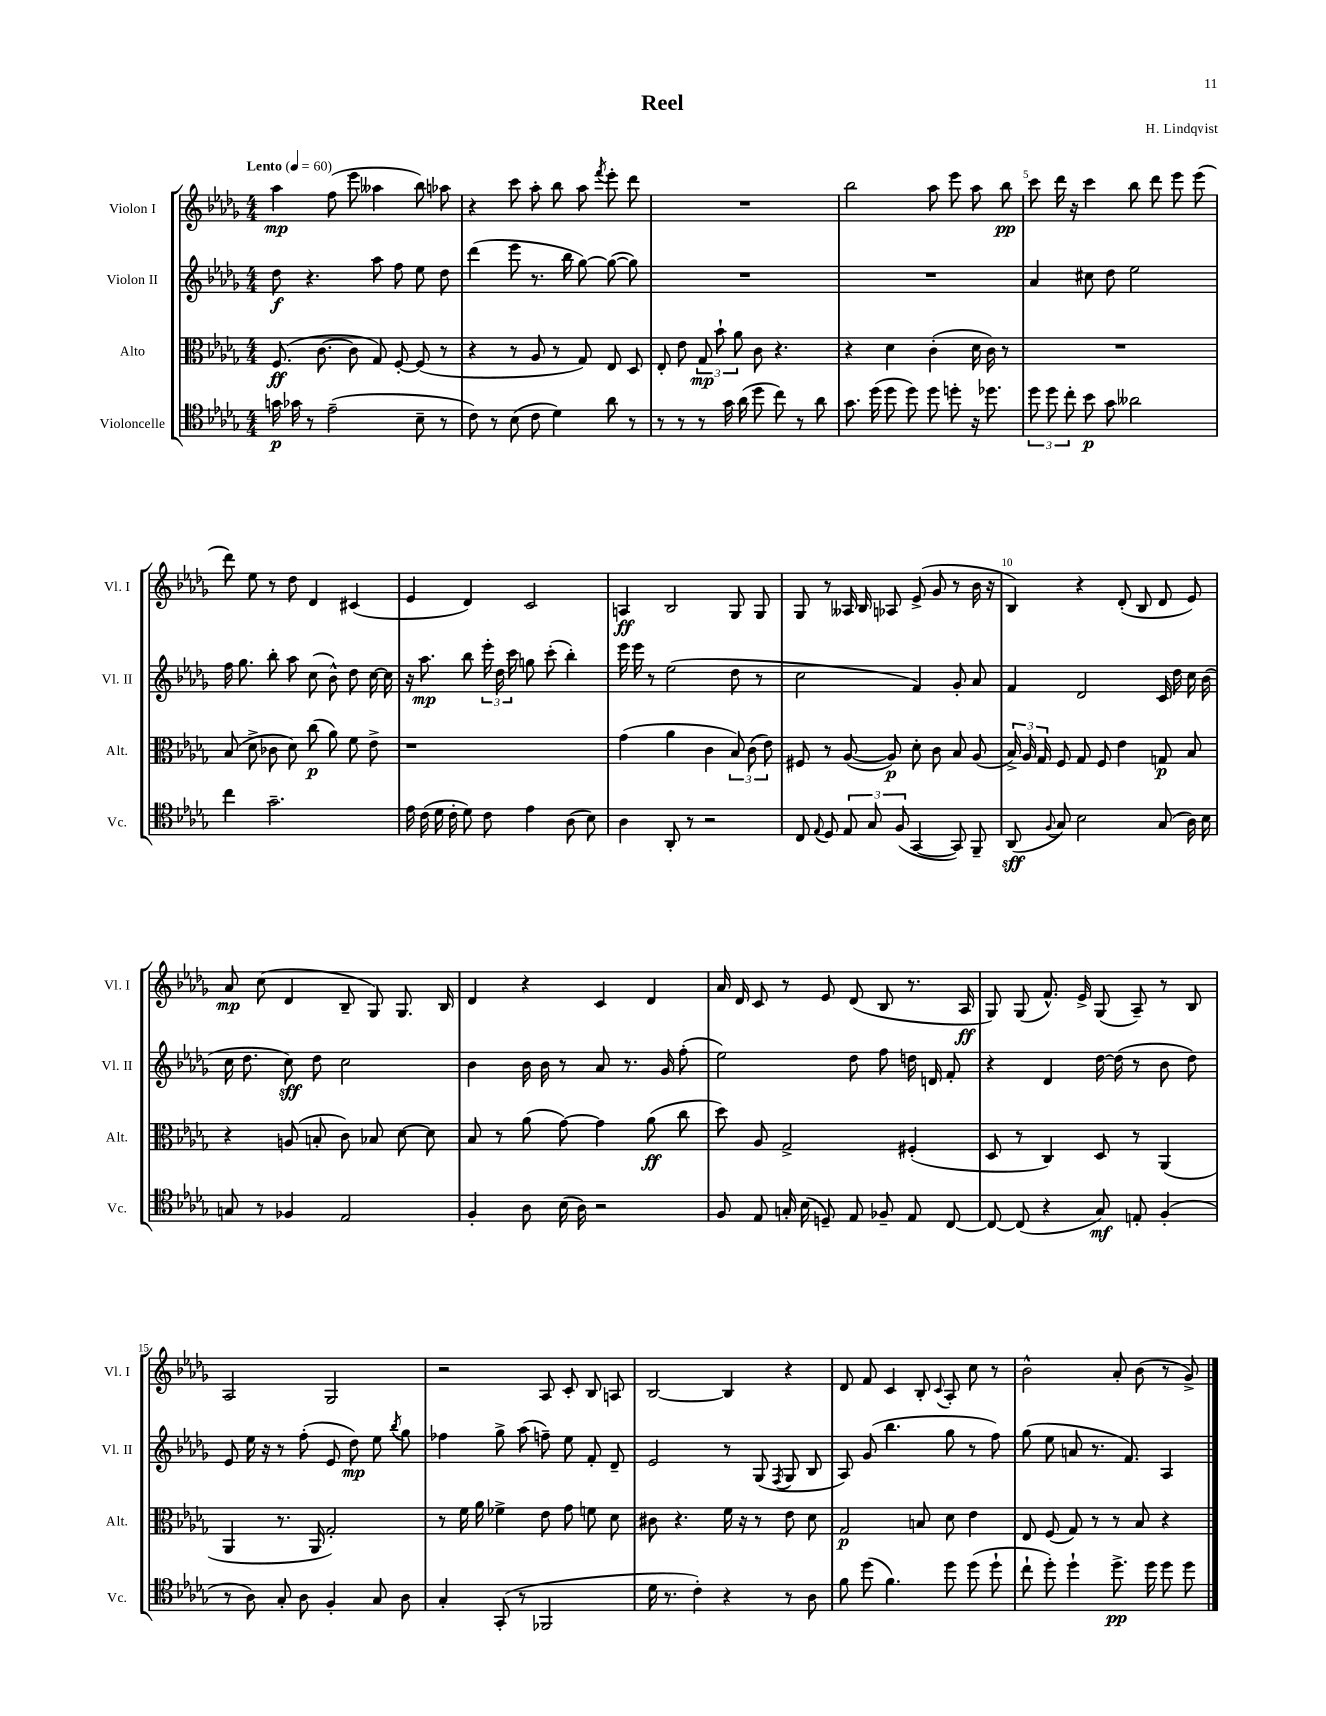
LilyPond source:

\header { title = "Reel" composer = "H. Lindqvist" }
<<
\new StaffGroup <<
\new Staff = "s0" \with { instrumentName = "Violon I" shortInstrumentName = "Vl. I" } {
    \clef treble \key des \major \numericTimeSignature \time 4/4 \tempo "Lento" 4 = 60
    \autoBeamOff aes''4\mp f''8( ees'''8 aeses''4 bes''8) aes''8 |
    r4 c'''8 aes''8-. bes''8 aes''8 \acciaccatura { f'''8 } ees'''8-. des'''8 |
    R1 |
    bes''2 aes''8 ees'''8 aes''8 bes''8\pp |
    c'''8 des'''16 r16 c'''4 bes''8 des'''8 ees'''8 ees'''8( |
    des'''8) ees''8 r8 des''8 des'4 cis'4( |
    ees'4 des'4) c'2 |
    a4\ff bes2 ges8 ges8 |
    ges8 r8 aeses16 bes16 aes8 ees'8->( ges'8 r8 bes'16 r16 |
    bes4) r4 des'8-.( bes8 des'8 ees'8) |
    aes'8\mp c''8( des'4 bes8-- ges8) ges8. bes16 |
    des'4 r4 c'4 des'4 |
    aes'16 des'16 c'8 r8 ees'8 des'8( bes8 r8. aes16\ff |
    ges8) ges8( f'8.-^) ees'16-> ges8( aes8--) r8 bes8 |
    aes2 ges2 |
    r2 aes8 c'8-. bes8 a8 |
    bes2~ bes4 r4 |
    des'8 f'8 c'4 bes8-. \appoggiatura { c'8 } aes8-. c''8 r8 |
    bes'2-^ aes'8-. bes'8( r8 ges'8->) \bar "|." |
}
\new Staff = "s1" \with { instrumentName = "Violon II" shortInstrumentName = "Vl. II" } {
    \clef treble \key des \major \numericTimeSignature \time 4/4
    \autoBeamOff des''8\f r4. aes''8 f''8 ees''8 des''8 |
    des'''4( ees'''8 r8. bes''16 ges''8~) ges''8~( ges''8) |
    R1 |
    R1 |
    aes'4 cis''8 des''8 ees''2 |
    f''16 ges''8. bes''8-. aes''8 c''8( bes'8-^) des''8 c''16~ c''16 |
    r16 aes''8.\mp bes''8 \tuplet 3/2 { ees'''16-. des''16 c'''16 } g''8 c'''8-.( bes''4-.) |
    ees'''16 ees'''16 r8 ees''2( des''8 r8 |
    c''2 f'4) ges'8-. aes'8 |
    f'4 des'2 c'16 des''16 c''16 bes'16( |
    c''16 des''8. c''8\sff) des''8 c''2 |
    bes'4 bes'16 bes'16 r8 aes'8 r8. ges'16 f''8-.( |
    ees''2) des''8 f''8 d''16 d'16 f'8-. |
    r4 des'4 des''16~ des''16( r8 bes'8 des''8) |
    ees'8 ees''16 r16 r8 f''8-.( ees'8 des''8\mp) ees''8 \acciaccatura { bes''8 } ges''8 |
    fes''4 ges''8-> aes''8( f''8--) ees''8 f'8-. des'8-- |
    ees'2 r8 ges8( \acciaccatura { f8 } ges8 bes8 |
    aes8) ges'8( bes''4. ges''8 r8 f''8) |
    ges''8( ees''8 a'8 r8. f'8.) aes4 \bar "|." |
}
\new Staff = "s2" \with { instrumentName = "Alto" shortInstrumentName = "Alt." } {
    \clef alto \key des \major \numericTimeSignature \time 4/4
    \autoBeamOff f8.\ff( c'8.~ c'8 ges8) f8~-. f8( r8 |
    r4 r8 aes8 r8 ges8) ees8 des8 |
    ees8-. ees'8 \tuplet 3/2 { ges8\mp bes'8-! aes'8 } c'8 r4. |
    r4 des'4 c'4-.( des'16 c'16) r8 |
    R1 |
    bes8( des'8-> ces'8 des'8) c''8\p( aes'8) f'8 ees'8-> |
    r1 |
    ges'4( aes'4 c'4 \tuplet 3/2 { bes8) c'8( ees'8) } |
    fis8 r8 aes8~( aes8\p) des'8-. c'8 bes8 aes8( |
    \tuplet 3/2 { bes16->) aes16 ges16 } f8 ges8 f8 ees'4 g8\p bes8 |
    r4 a8( b8-. c'8) bes8 des'8~ des'8 |
    bes8 r8 aes'8( ges'8~) ges'4 aes'8\ff( c''8 |
    des''8) aes8 ges2-> fis4-.( |
    des8 r8 c4) des8 r8 aes,4( |
    aes,4 r8. aes,16 ges2-.) |
    r8 f'16 aes'16 fes'4-> ees'8 ges'8 f'8 des'8 |
    cis'8 r4. f'16 r16 r8 ees'8 des'8 |
    ges2\p b8 des'8 ees'4 |
    ees8 f8( ges8) r8 r8 bes8 r4 \bar "|." |
}
\new Staff = "s3" \with { instrumentName = "Violoncelle" shortInstrumentName = "Vc." } {
    \clef tenor \key des \major \numericTimeSignature \time 4/4
    \autoBeamOff g'16\p ges'16 r8 ees'2--( bes8-- r8 |
    c'8) r8 bes8( c'8 des'4) aes'8 r8 |
    r8 r8 r8 ges'16 aes'16( des''8 c''8) r8 aes'8 |
    ges'8. des''16( des''8 des''8) des''8 d''8-. r16 des''8. |
    \tuplet 3/2 { des''8 des''8 c''8-. } bes'8\p ges'8 aeses'2 |
    c''4 ges'2.-- |
    ees'16 c'16( des'16 c'16-. des'8) c'8 ees'4 aes8( bes8) |
    aes4 aes,8-. r8 r2 |
    c8 \appoggiatura { ees8 } des8 \tuplet 3/2 { ees8 ges8 f8( } ges,4~ ges,8) f,8-- |
    aes,8\sff( \appoggiatura { f8 } ges8) bes2 ges8( aes16) bes16 |
    g8 r8 fes4 ees2 |
    f4-. aes8 bes16( aes16) r2 |
    f8 ees8 g16-. bes16( d8--) ees8 fes8-- ees8 c8~ |
    c8~ c8( r4 ges8\mf) e8-. f4-.( |
    r8 aes8) ges8-. aes8 f4-. ges8 aes8 |
    ges4-. ges,8-.( r8 fes,2 |
    des'16 r8. c'4-.) r4 r8 aes8 |
    f'8 des''8( f'4.) des''8 des''8( des''8-! |
    c''8-! des''8-.) des''4-! des''8.->\pp des''16 des''8 des''8 \bar "|." |
}
>>
>>
\layout { \context { \Score \override BarNumber.break-visibility = ##(#f #t #t) barNumberVisibility = #(every-nth-bar-number-visible 5) } }
